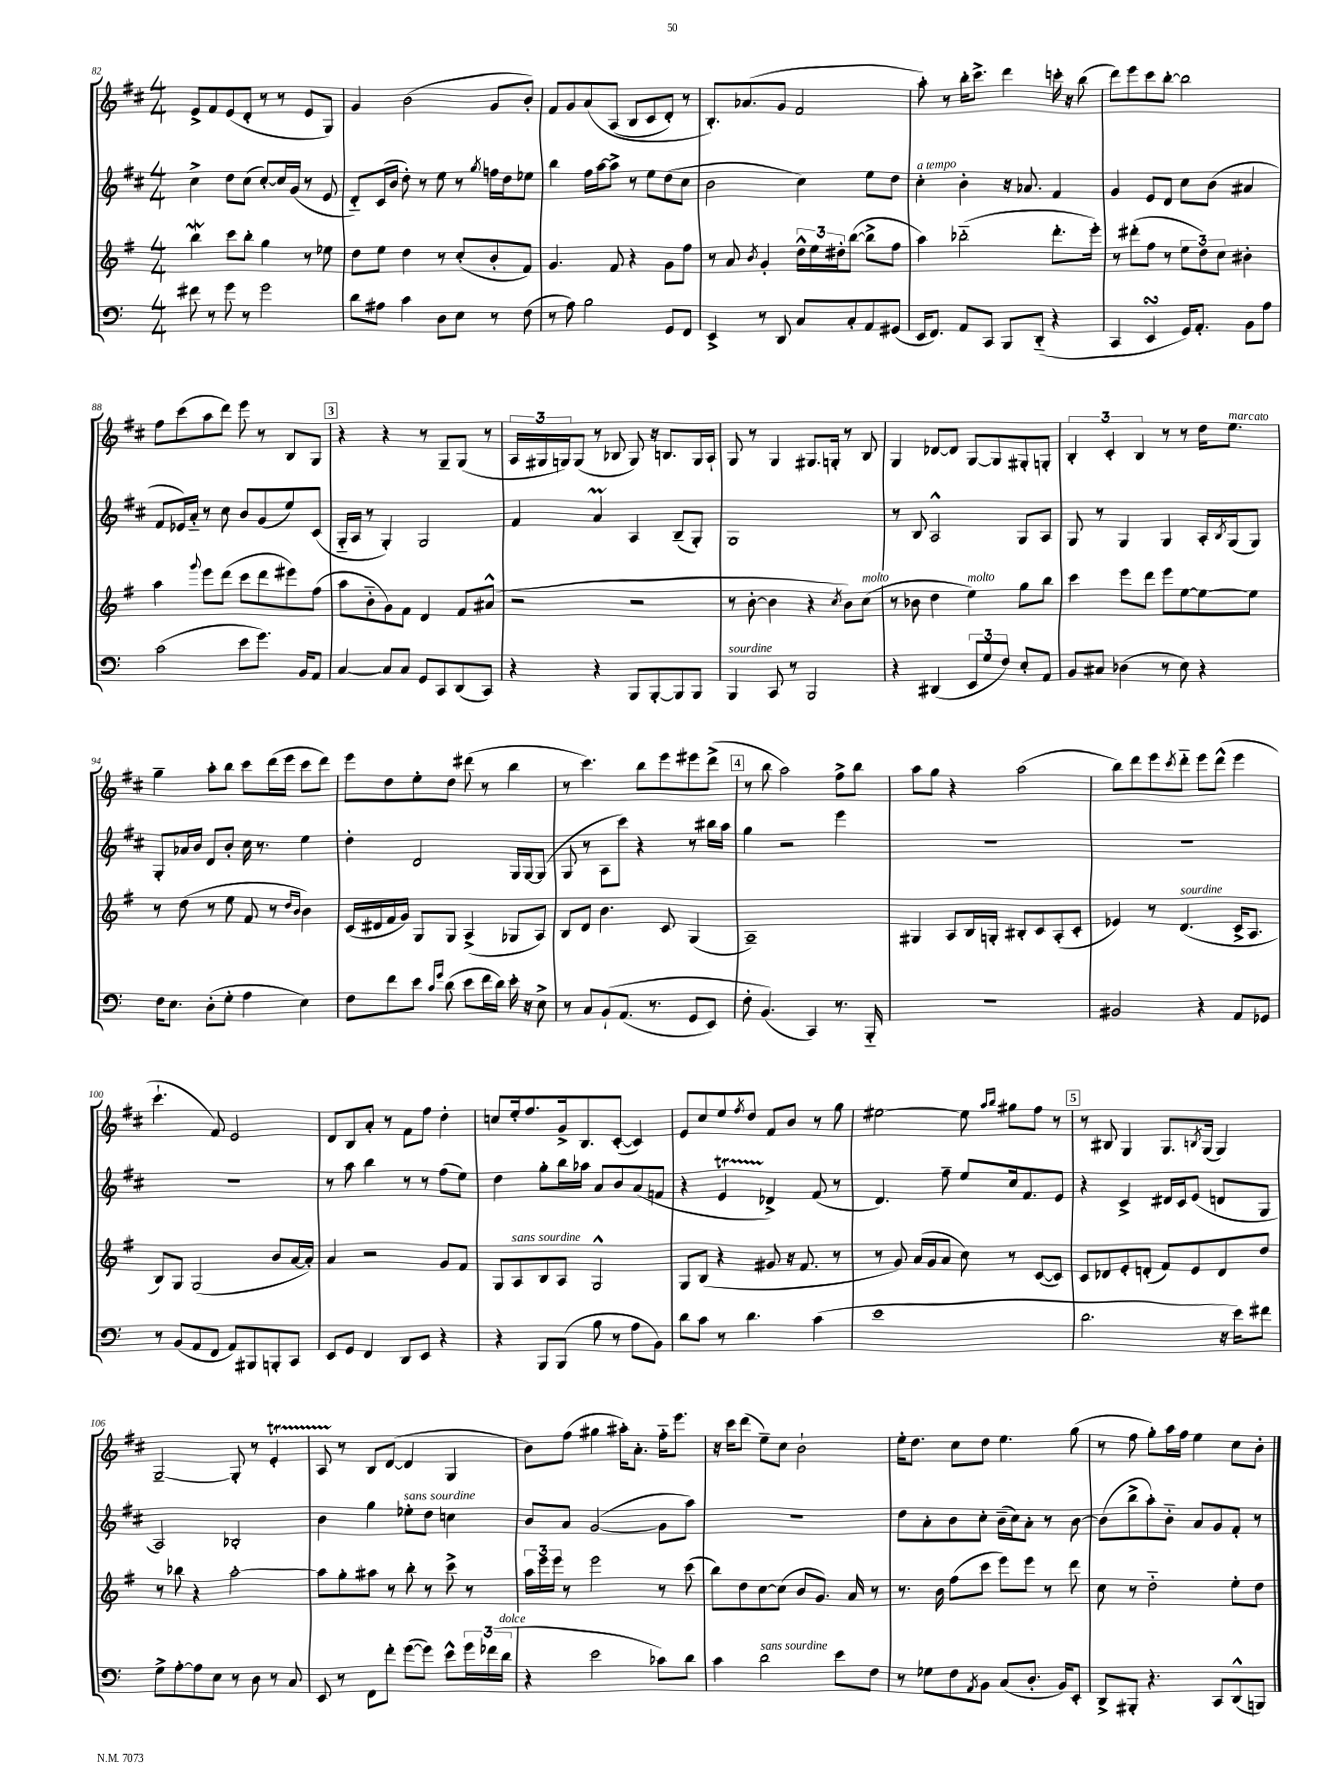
<<
\new StaffGroup <<
\new Staff = "s0" {
    \clef treble \key d \major \numericTimeSignature \time 4/4
    e'8-> fis'8 e'8( d'8-. r8 r8 e'8 g8) |
    g'4 b'2( g'8 b'8-.) |
    fis'8 g'8 a'8\( a8( b8 cis'8 d'8-.) r8 |
    b8.-.\) aes'8.( g'8 fis'2 |
    a''8-.) r8 b''16-. cis'''8.-> d'''4 c'''16-. r16 b''8( |
    d'''8) e'''8 cis'''8 b''8~-. b''2 |
    fis''8 cis'''8( a''8 d'''8) e'''8 r8 b8 g8 |
    \mark \markup { \box "3" } r4 r4 r8 g8-- g8( r8 |
    \tuplet 3/2 { a16 gis16 g16) } g8( r8 bes8 g8) r16 b8. g16 a16-! |
    g8 r8 g4 gis8. g16-. r8 b8 |
    g4 des'8~ des'8 g8~ g8 gis8-. g8-. |
    \tuplet 3/2 { b4-. cis'4-. b4 } r8 r8 d''16 e''8.^\markup { \italic "marcato" } |
    g''4-- a''8-. b''8 cis'''8 d'''16( e'''16 cis'''8 d'''8) |
    e'''8 d''8 e''8-. d''8 dis'''8( r8 b''4 |
    r8 cis'''4.) b''8 e'''8 eis'''8 d'''8->( |
    \mark \markup { \box "4" } r8 b''8 a''2) fis''8-> b''8 |
    a''8 g''8 r4 a''2( |
    b''8) d'''8 e'''8 \acciaccatura { cis'''8 } d'''8-_ e'''8 d'''8-^( e'''4 |
    cis'''4.-! fis'8) e'2 |
    d'8 b8 a'8-. r8 fis'8 fis''8 d''4-. |
    c''8 e''16-. fis''8. g'16-> b8. cis'8~-.( cis'4) |
    e'8 cis''8 e''8 \acciaccatura { fis''8 } d''8 fis'8 b'8 r8 g''8 |
    eis''2~ eis''8 \grace { a''16 b''16 } gis''8 fis''8 r8 |
    \mark \markup { \box "5" } r8 bis8 g4 g8. \acciaccatura { b8 } g16( g4) |
    g2~-- g8-. r8 e'4-.\startTrillSpan |
    a8 r8\stopTrillSpan b8 d'8~( d'4 g4 |
    b'8) fis''8( gis''4 ais''16-.) a'8.-. fis''16-_ e'''8. |
    r16 cis'''16 d'''8( e''8--) cis''8 b'2-! |
    e''16-. d''8. cis''8 d''8 e''4. g''8( |
    r8 fis''8 g''8-.) a''16 fis''16 e''4 cis''8 b'8-. \bar "|." |
}
\new Staff = "s1" {
    \clef treble \key d \major \numericTimeSignature \time 4/4
    cis''4-> d''8 cis''8( cis''8~-.) cis''16 g'16( r8 e'8 |
    d'8-_) cis'16( b'16 d''8-.) r8 e''8 r8 \acciaccatura { g''8 } f''16 d''16 ees''8 |
    b''4 fis''16 a''16~ a''8-> r8 e''8 d''8( cis''8 |
    b'2 cis''4) e''8 d''8 |
    cis''4-.^\markup { \italic "a tempo" } b'4-. r16 aes'8. fis'4 |
    g'4 e'8 d'8 cis''8 b'8( ais'4 |
    fis'8 ees'16) a'16-_ r8 cis''8 b'8 g'8( e''8) cis'8( |
    \mark \markup { \box "3" } g16-_ a16 r8 g4-.) g2 |
    fis'4 a'4\prall a4 b8--( g8-.) |
    g1 |
    r8 b8 a2-^ g8 a8 |
    g8 r8 g4 g4 a16-. \acciaccatura { b8 } g16( g8) |
    g8-. aes'16 b'16 d'8 b'8-. cis''16 r8. e''4 |
    d''4-. d'2 g16 g16~ g8( |
    g8 r8 a8 cis'''8) r4 r8 bis''16 a''16 |
    \mark \markup { \box "4" } g''4 r2 e'''4 |
    R1 |
    R1 |
    R1 |
    r8 a''8 b''4 r8 r8 fis''8( e''8) |
    d''4 g''8-. b''16 aes''16 a'8 b'8 a'8( f'8 |
    r4 e'4\startTrillSpan des'4->\stopTrillSpan) fis'8( r8 |
    d'4.) fis''8-- e''8 cis''16 fis'8. e'8 |
    \mark \markup { \box "5" } r4 cis'4-> dis'16 cis'16 e'8( d'8 g8 |
    a2) bes2-. |
    b'4 g''4 ees''8-.^\markup { \italic "sans sourdine" } d''8 c''4 |
    b'8 a'8 g'2~( g'8 a''8) |
    r1 |
    d''8 a'8-. b'8 cis''8-. b'16--( cis''16) a'8-. r8 b'8~ |
    b'8( b''8-> a''8-.) b'8-_ a'8 g'8 fis'8-. r8 \bar "|." |
}
\new Staff = "s2" {
    \clef treble \key g \major \numericTimeSignature \time 4/4
    b''4\mordent c'''8 b''8-. g''4 r8 ees''8 |
    d''8 e''8 d''4 r8 c''8-.( b'8-. fis'8) |
    g'4. fis'8 r4 g'8 fis''8 |
    r8 a'8 \acciaccatura { b'8 } g'4-. \tuplet 3/2 { d''16-^ e''16 dis''16-. } b''8~( b''8-> fis''8 |
    a''4) bes''2-_( d'''8.-. e'''16-.) |
    r8 dis'''8-.( fis''8 r8 \tuplet 3/2 { e''8 d''8) c''8 } bis'4-. |
    a''4 \appoggiatura { g'''8 } e'''8 d'''8( c'''8 d'''8 eis'''8) fis''8( |
    \mark \markup { \box "3" } a''8 b'8-_ g'8) fis'8 d'4 fis'8 ais'8-^( |
    r2 r2 |
    r8 b'8~-. b'4 r4 \acciaccatura { c''8 } b'8) c''8^\markup { \italic "molto" }( |
    r8 bes'8 d''4 e''4^\markup { \italic "molto" }) g''8 b''8 |
    c'''4 e'''8 d'''8 e'''8 e''8~ e''8~ e''8 |
    r8 d''8( r8 e''8 fis'8 r8 \grace { d''16 b'16 } b'4) |
    c'16( dis'16 fis'16 g'16) g8 g8 a4->( ges8 a8) |
    b8 d'8 b'4. c'8 g4( |
    \mark \markup { \box "4" } a1--) |
    gis4 a8 b16 g16-. bis8-. c'8 a8-.( c'8-. |
    ees'4) r8 d'4.^\markup { \italic "sourdine" }( c'16-> a8. |
    b8) g8 g2( b'8 a'16~ a'16-.) |
    a'4 r2 g'8 fis'8 |
    g8 a8^\markup { \italic "sans sourdine" } b8 a8 g2-^ |
    g8 b8( r4 gis'8 r16 fis'8. r8 |
    r8 g'8) a'16( g'16 a'8 c''8) r8 c'8~( c'8) |
    \mark \markup { \box "5" } c'8 des'8 e'8-. d'8-.( fis'8) e'8 d'8 d''8 |
    r8 bes''8 r4 a''2~-. |
    a''8 g''8-. ais''8 r8 b''8-. r8 c'''8-> r8 |
    \tuplet 3/2 { a''16 e'''16 e'''16 } r8 e'''2 r8 c'''8( |
    b''8) d''8 c''8~ c''8( b'8 g'8.) a'16 r8 |
    r8. b'16 fis''8( c'''8 e'''8) e'''8 r8 d'''8 |
    c''8 r8 d''2-_ e''8-. d''8 \bar "|." |
}
\new Staff = "s3" {
    \clef bass \key c \major \numericTimeSignature \time 4/4
    fis'8 r8 g'8 r8 g'2 |
    d'8 ais8 c'4 d8 e8 r8 f8( |
    r8 a8) b2 g,8 f,8 |
    e,4-> r8 d,8 c8 c8-. a,8 gis,8( |
    e,16 f,8.) a,8 c,8 b,,8 d,8-_( r4 |
    c,4 e,4\turn g,16) a,8.-. b,8 a8 |
    c'2( e'8 g'8.) b,16 a,8 |
    \mark \markup { \box "3" } c4~ c8 c8 g,8 c,8 d,8( c,8) |
    r4 r4 b,,8 b,,8~-. b,,8 b,,8 |
    b,,4^\markup { \italic "sourdine" } c,8 r8 b,,2 |
    r4 dis,4( \tuplet 3/2 { e,8 g8 f8) } e8-. a,8 |
    b,8 cis8 des4( r8 e8) r4 |
    f16 e8. d8-.( g8-. a4 e4) |
    f8 f'8 e'8 \grace { c'16 g'16 } d'8( e'8 f'16 d'16) e'16-. r16 e8-> |
    r8 c8 b,8-!\( a,8.( r8. g,8 e,8) |
    \mark \markup { \box "4" } f8-. b,4.(\) c,4) r8. b,,16-_ |
    R1 |
    bis,2 r4 a,8 ges,8 |
    r8 b,8( a,8 f,8 a,8) bis,,8 b,,8-. c,8 |
    e,8 g,8 f,4 d,8 e,8 r4 |
    r4 b,,8 b,,8( b8 r8 a8 b,8) |
    d'8 c'8 r8 d'4. c'4( |
    e'1 |
    \mark \markup { \box "5" } d'2. r16 e'16) fis'8 |
    g8-> a8~-. a8 e8 r8 d8 r8 c8 |
    e,8 r8 f,8 f'8-. g'8~( g'8) e'8-^ \tuplet 3/2 { g'16 fes'16( d'16^\markup { \italic "dolce" } } |
    r4 e'2 ces'8) d'8 |
    c'4 d'2^\markup { \italic "sans sourdine" } e'8 f8 |
    r8 ges8 f8 \acciaccatura { a,8 } b,8 c8( d8.-. b,16) e,8-. |
    d,8-> bis,,8-. r4. c,8 d,8-^( b,,8) \bar "|." |
}
>>
>>
\layout { \context { \Score currentBarNumber = #82 } }
